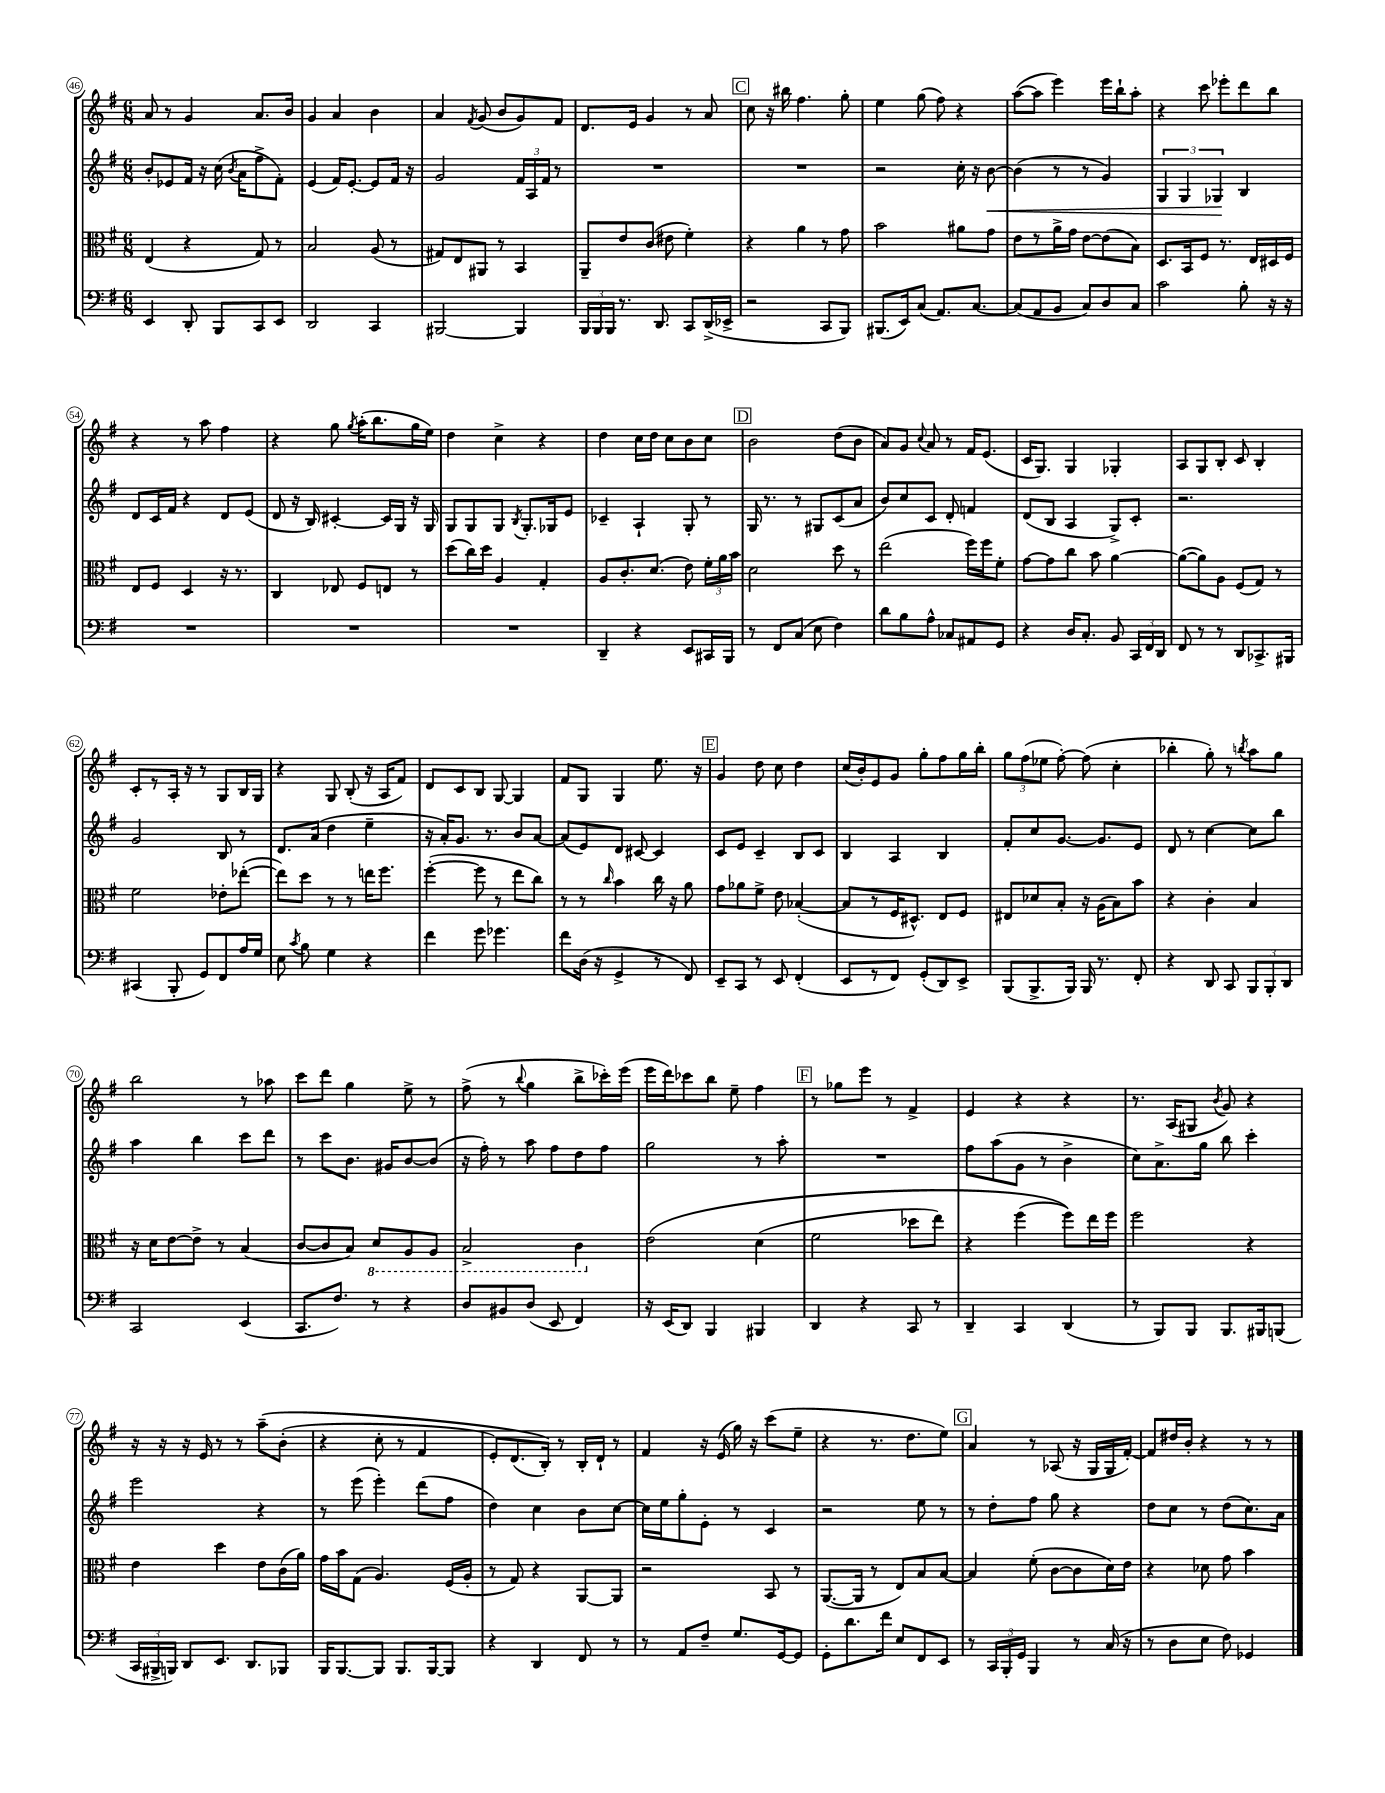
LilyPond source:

<<
\new StaffGroup <<
\new Staff = "s0" {
    \clef treble \key g \major \numericTimeSignature \time 6/8
    \autoBeamOff a'8 r8 g'4 a'8.[ b'16] |
    g'4 a'4 b'4 |
    a'4 \acciaccatura { fis'8 } g'8( b'8[ g'8) fis'8] |
    d'8.[ e'16] g'4 r8 a'8 |
    \mark \markup { \box "C" } c''8 r16 bis''16 fis''4. g''8-. |
    e''4 g''8( fis''8) r4 |
    a''8[~( a''8] e'''4) e'''16[ b''16-! a''8]-. |
    r4 c'''8 ees'''8[-. d'''8 b''8] |
    r4 r8 a''8 fis''4 |
    r4 g''8 \acciaccatura { g''8 } a''16[-.( b''8. g''16 e''16]) |
    d''4 c''4-> r4 |
    d''4 c''16[ d''16] c''8[ b'8 c''8] |
    \mark \markup { \box "D" } b'2 d''8[( b'8] |
    a'8[) g'8] \appoggiatura { c''8 } a'8 r8 fis'16[ e'8.]( |
    c'16[ g8.]) g4 ges4-. |
    a8[ g8 b8]-. c'8 b4-. |
    c'8[-. r8 a16]-. r16 r8 g8[ b16 g16] |
    r4 g8 b8-.( r16 a16[ fis'8]) |
    d'8[ c'8 b8] g8~ g4 |
    fis'8[ g8] g4 e''8. r16 |
    \mark \markup { \box "E" } g'4 d''8 c''8 d''4 |
    c''16[( b'16-.) e'8 g'8] g''8[-. fis''8 g''16 b''16]-. |
    \tuplet 3/2 { g''8[ fis''8( ees''8] } fis''8~-.) fis''8( c''4-. |
    bes''4-. g''8-.) r8 \acciaccatura { b''8 } a''8[ g''8] |
    b''2 r8 aes''8 |
    c'''8[ d'''8] g''4 e''8-> r8 |
    fis''8->( r8 \appoggiatura { b''8 } g''4 b''8[-> ces'''16-.) e'''16]( |
    e'''16[ d'''16) ces'''8 b''8] e''8-- fis''4 |
    \mark \markup { \box "F" } r8 ges''8[ e'''8] r8 fis'4-> |
    e'4 r4 r4 |
    r8. a16[( gis8] \acciaccatura { b'8 } g'8) r4 |
    r16 r16 r16 e'16 r8 r8 a''8[--\( b'8]-.( |
    r4 c''8-. r8 fis'4 |
    e'8[-.) d'8.( b16]-.)\) r8 b16[-. d'16]-! r8 |
    fis'4 r16 e'16( g''16) r16 c'''8[( e''8]-- |
    r4 r8. d''8.[ e''8]) |
    \mark \markup { \box "G" } a'4 r8 aes8( r16 g16[ g16 fis'16]~-.) |
    fis'8[ dis''16 b'16]-. r4 r8 r8 \bar "|." |
}
\new Staff = "s1" {
    \clef treble \key g \major \numericTimeSignature \time 6/8
    \autoBeamOff b'8[-. ees'8 fis'16] r16 c''16( \acciaccatura { b'8 } a'16[ fis''8-> fis'8]-.) |
    e'4( fis'16[) e'8.]~-. e'8[ fis'16] r16 |
    g'2 \tuplet 3/2 { fis'16[ a16 fis'16] } r8 |
    R2. |
    \mark \markup { \box "C" } R2. |
    r2 c''16-. r16 b'8~\< |
    b'4( r8 r8 g'4) |
    \tuplet 3/2 { g4 g4 ges4\! } b4 |
    d'8[ c'16 fis'16] r4 d'8[ e'8]( |
    d'8 r16 b16) cis'4~-. cis'16[ g16] r16 g16 |
    g8[ g8 g8] \acciaccatura { b8 } g8.[-. ges16 e'8] |
    ces'4-- a4-! g8-. r8 |
    \mark \markup { \box "D" } g16 r8. r8 gis8[ c'8( a'8] |
    b'8[) c''8 c'8] d'8-. f'4 |
    d'8[( b8] a4 g8[->) c'8]-. |
    r2. |
    g'2 b8 r8 |
    d'8.[ a'16]( d''4 e''4-- |
    r16 a'16[-.) g'8.] r8. b'8[ a'8]~ |
    a'8[( e'8) d'8] cis'8~ cis'4 |
    \mark \markup { \box "E" } c'8[ e'8] c'4-- b8[ c'8] |
    b4 a4 b4 |
    fis'8[-. c''8 g'8.]~ g'8.[ e'8] |
    d'8 r8 c''4~ c''8[ b''8] |
    a''4 b''4 c'''8[ d'''8] |
    r8 c'''8[ b'8.] gis'16[ b'8~ b'8]( |
    r16 fis''16-.) r8 a''8 fis''8[ d''8 fis''8] |
    g''2 r8 a''8-. |
    \mark \markup { \box "F" } R2. |
    fis''8[ a''8( g'8] r8 b'4-> |
    c''8[) a'8.-> g''16] b''8 c'''4-. |
    e'''2 r4 |
    r8 e'''8( e'''4-.) d'''8[( fis''8] |
    d''4) c''4 b'8[ c''8]~ |
    c''16[ e''16 g''8-. e'8]-. r8 c'4 |
    r2 e''8 r8 |
    \mark \markup { \box "G" } r8 d''8[-. fis''8] g''8 r4 |
    d''8[ c''8] r8 d''8[( c''8.) a'16] \bar "|." |
}
\new Staff = "s2" {
    \clef alto \key g \major \numericTimeSignature \time 6/8
    \autoBeamOff e4( r4 g8) r8 |
    b2 a8( r8 |
    gis8[) e8 ais,8] r8 b,4 |
    a,8[-- e'8 c'8]( eis'8 fis'4-.) |
    \mark \markup { \box "C" } r4 a'4 r8 g'8 |
    b'2 ais'8[ g'8] |
    e'8[ r8 a'16-> g'16] e'8[~ e'8( b8]) |
    d8.[ b,16 fis8] r8. e16[ dis16 fis16] |
    e8[ fis8] d4 r16 r8. |
    c4 ees8 fis8[ e8] r8 |
    d''8[( c''16) d''16] a4 g4-. |
    a8[ c'8.-. d'8.]( e'8) \tuplet 3/2 { fis'16[-. a'16 b'16] } |
    \mark \markup { \box "D" } d'2 d''8 r8 |
    e''2( fis''16[) fis''16 fis'8]-. |
    g'8[~ g'8 c''8] b'8 a'4~ |
    a'8[~( a'8) a8] fis8[( g8]) r8 |
    fis'2 ees'8[-. ees''8]~-.( |
    ees''8[) d''8] r8 r8 e''16[ fis''8.] |
    fis''4~-.( fis''8 r8 e''8[ c''8]) |
    r8 r8 \grace { c''16 } b'4 c''16 r16 a'8 |
    \mark \markup { \box "E" } g'8[ aes'8 fis'8]-> e'8 bes4~-.( |
    bes8[ r8 fis16 dis8.]-^) e8[ fis8] |
    eis8[ des'8 b8]-. r16 a16[( b8) b'8] |
    r4 c'4-. b4 |
    r16 d'16[ e'8~ e'8]-> r8 b4( |
    c'8[~ c'8 b8]) \ottava #-1 d8[ a,8 a,8] |
    b,2-> c4 \ottava #0 |
    e'2\( d'4( |
    \mark \markup { \box "F" } fis'2 des''8[ e''8]) |
    r4 fis''4( fis''8[)\) e''16 fis''16] |
    fis''2 r4 |
    e'4 d''4 e'8[ c'16( a'16]) |
    g'16[ b'16 g8]( a4.) fis16[( a16]-. |
    r8 g8) r4 a,8[~ a,8] |
    r2 b,8 r8 |
    a,8.[~( a,16] r8 e8[) b8 b8]~ |
    \mark \markup { \box "G" } b4 fis'8-.( c'8[~ c'8 d'16) e'16] |
    r4 des'8 g'8 b'4 \bar "|." |
}
\new Staff = "s3" {
    \clef bass \key g \major \numericTimeSignature \time 6/8
    \autoBeamOff e,4 d,8-. b,,8[ c,8 e,8] |
    d,2 c,4 |
    bis,,2~ bis,,4 |
    \tuplet 3/2 { b,,16[ b,,16 b,,16] } r8. d,8. c,8[ d,16->( ees,16]-> |
    \mark \markup { \box "C" } r2 c,8[ b,,8]) |
    bis,,8.[( e,16) c8]( a,8.[) c8.]~ |
    c8[( a,8 b,8] c8[) d8 c8] |
    c'2 b8-. r16 r16 |
    R2. |
    R2. |
    R2. |
    d,4-- r4 e,8[ cis,16 b,,16] |
    \mark \markup { \box "D" } r8 fis,8[ c8]( e8 fis4) |
    d'8[ b8 a8]-^ ces8[ ais,8 g,8] |
    r4 d16[ c8.]-. b,8 \tuplet 3/2 { c,16[ fis,16 d,16] } |
    fis,8 r8 r8 d,8[ ces,8.-> bis,,16] |
    cis,4( b,,8-. g,8[) fis,8 a16 g16] |
    e8 \acciaccatura { c'8 } b8 g4 r4 |
    fis'4 g'8 ges'4. |
    fis'8[ d16]( r16 g,4-> r8 fis,8) |
    \mark \markup { \box "E" } e,8[-- c,8] r8 e,8 fis,4-.( |
    e,8[ r8 fis,8]) g,8[-.( d,8) e,8]-> |
    b,,8[( b,,8.-> b,,16]) b,,16 r8. fis,8-. |
    r4 d,8 c,8 \tuplet 3/2 { b,,8[ b,,8-. d,8] } |
    c,2 e,4( |
    c,8.[ fis8.]) r8 r4 |
    d8[ bis,8 d8]( e,8 fis,4) |
    r16 e,16[( d,8]) b,,4 bis,,4 |
    \mark \markup { \box "F" } d,4 r4 c,8 r8 |
    d,4-- c,4 d,4( |
    r8 b,,8[) b,,8] b,,8.[ bis,,16 b,,8]( |
    \tuplet 3/2 { c,16[ bis,,16-> b,,16]) } d,8[ e,8.] d,8.[ bes,,8] |
    b,,16[ b,,8.~ b,,8] b,,8.[ b,,16~ b,,8] |
    r4 d,4 fis,8 r8 |
    r8 a,8[ fis8]-- g8.[ g,16~ g,8] |
    g,8[-. d'8. fis'16] e8[ fis,8 e,8] |
    \mark \markup { \box "G" } r8 \tuplet 3/2 { c,16[ b,,16-. g,16] } b,,4 r8 c16( r16 |
    r8 d8[ e8] fis8) ges,4 \bar "|." |
}
>>
>>
\layout { \context { \Score currentBarNumber = #46 \override BarNumber.stencil = #(make-stencil-circler 0.1 0.3 ly:text-interface::print) } }
